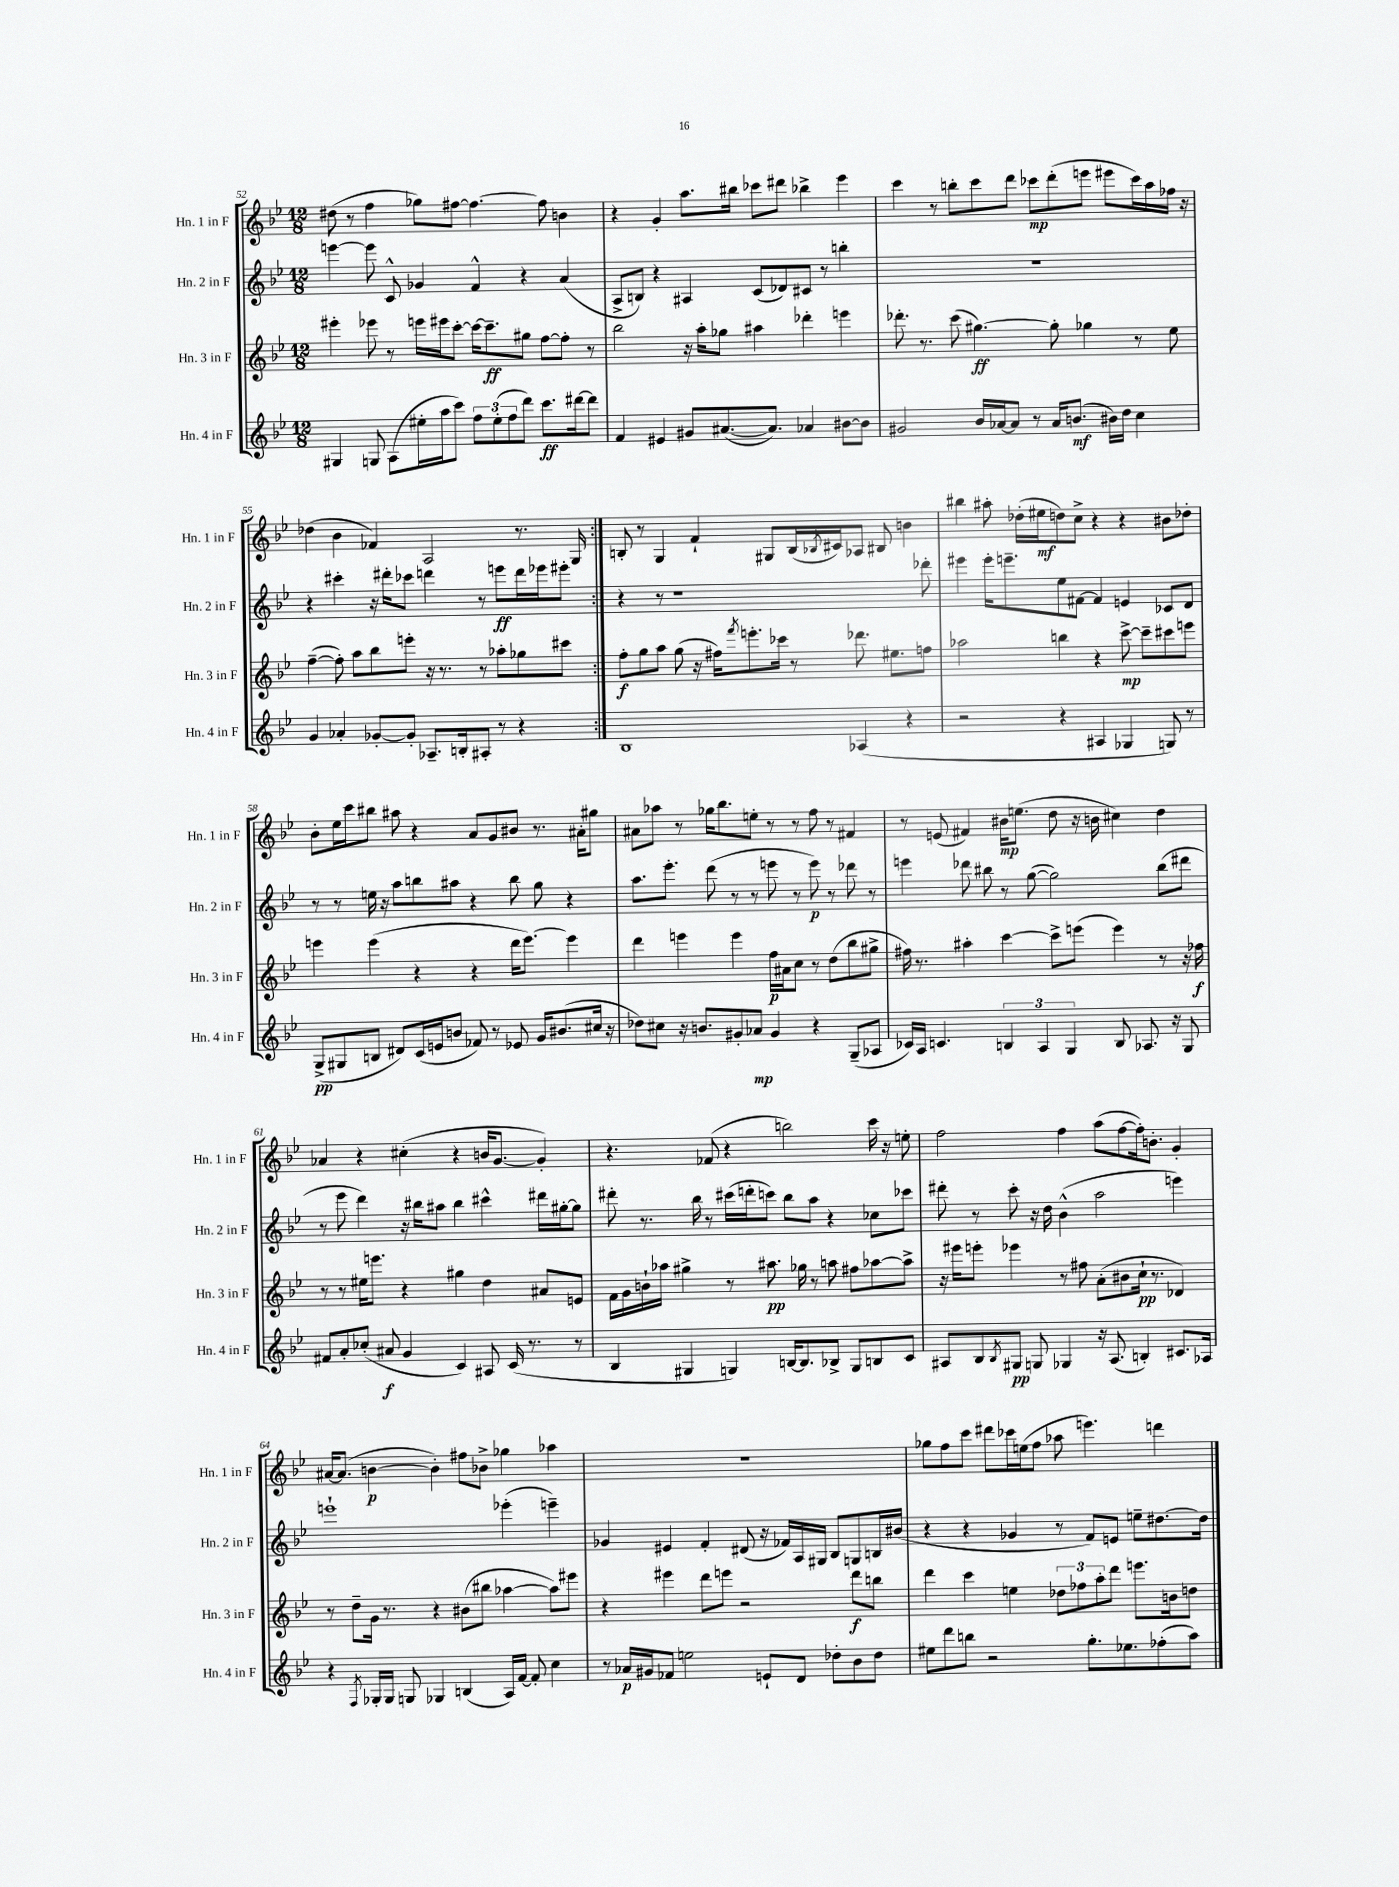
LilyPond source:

<<
\new StaffGroup <<
\new Staff = "s0" \with { instrumentName = "Hn. 1 in F" shortInstrumentName = "Hn. 1 in F" } {
    \clef treble \key bes \major \numericTimeSignature \time 12/8
    \repeat volta 2 { dis''8( r8 f''4 ges''8) fis''8~ fis''4.~ fis''8 b'4 |
    r4 g'4-. a''8. bis''16 ces'''8 dis'''8 bes''4-> ees'''4 |
    c'''4 r8 b''8-. c'''8 d'''8 ces'''8\mp d'''8-.( e'''8 eis'''8 ces'''16) a''16 fes''16 r16 |
    des''4( bes'4 fes'4) a2 r8. g16 | }
    b8-. r8 g4 f'4-! gis8 b16( \acciaccatura { bes8 } cis'16) aes8 bis8 b'4 |
    bis''4 ais''8-. des''16-.( eis''16\mf d''8) c''8-> r4 r4 bis'8 des''8-. |
    bes'8-. ees''16 c'''16 bis''8 ais''8 r4 a'8 g'8 bis'8 r8. ais'16-. gis''8 |
    ais'8 aes''8 r8 ges''16 bes''8. e''8-. r8 r8 f''8 r8 fis'4 |
    r8 e'8( fis'4) bis'16\mp e''8.( d''8 r16 b'16 cis''4) d''4 |
    aes'4 r4 cis''4-.( r4 b'16 g'8.~ g'4-.) |
    r4. fes'8( r4 b''2) c'''16 r16 e''8-. |
    f''2 f''4 a''8( f''8~ f''16-.) b'8.-. g'4-. |
    ais'16~ ais'8.( b'4~\p b'4-.) fis''8 bes'8-> ges''4 aes''4 |
    R1. |
    ges''8 f''8 c'''8 dis'''8 ces'''16 e''16( f''8 aes''8 e'''4.) d'''4 \bar "|." |
}
\new Staff = "s1" \with { instrumentName = "Hn. 2 in F" shortInstrumentName = "Hn. 2 in F" } {
    \clef treble \key bes \major \numericTimeSignature \time 12/8
    \repeat volta 2 { e'''4~ e'''8 c'8-^ ges'4 f'4-^ r4 a'4( |
    a8-> b8) r4 ais4 c'8( des'8) cis'8 r8 b''4-. |
    R1. |
    r4 cis'''4-. r16 dis'''16-. ces'''8 d'''4 r8 e'''8\ff d'''16 ees'''16 eis'''8-. | }
    r4 r8 r1 des'''8-. |
    eis'''4 eis'''16-. e'''8.-- ees''8 fis'8~ fis'4 e'4 ces'8 d'8 |
    r8 r8 e''16 r16 a''8 b''8 ais''8 r4 b''8 g''8 r4 |
    a''8. ees'''8.-. d'''8( r8 r8 e'''8 r8 e'''8\p) r8 des'''8 r8 |
    e'''4 des'''8 bis''8 r8 g''8~( g''2) bis''8( dis'''8 |
    r8 ees'''8 d'''4) r16 bis''16 ais''8 bis''4 cis'''4-^ dis'''16 gis''16~-. gis''8 |
    dis'''8-. r8. bes''16 r8 cis'''16( d'''16-. c'''8) bes''8 a''8 r4 ces''8 ces'''8 |
    dis'''8-. r8 c'''8-. r16 d''16 bes'4-^( a''2 e'''4) |
    e'''1-! ees'''4-.( e'''4--) |
    ges'4 eis'4 f'4-. dis'8( r16 fes'16) a16 gis16 bes8 g8 b16 bis'16( |
    r4 r4 ges'4 r8 f'8) e'8 e''8-- dis''8.~ dis''16 \bar "|." |
}
\new Staff = "s2" \with { instrumentName = "Hn. 3 in F" shortInstrumentName = "Hn. 3 in F" } {
    \clef treble \key bes \major \numericTimeSignature \time 12/8
    \repeat volta 2 { eis'''4-. ees'''8 r8 e'''16 eis'''16 c'''8~-. c'''16~ c'''8.--\ff gis''8 f''8~ f''8-. r8 |
    bes''2 r16 a''16-. ges''8 ais''4 des'''4-. e'''4 |
    des'''8.-. r8. c'''8( gis''4.~\ff) gis''8-. ges''4 r8 ees''8 |
    f''4~--( f''8-.) a''8 bes''8 e'''8-. r16 r8. r8 aes''8-. ges''8 cis'''8 | }
    f''8-.\f g''8 a''8 g''8( r16 fis''16) \acciaccatura { f'''8 } e'''8.-. ces'''16 r8 des'''8. eis''8. f''8 |
    aes''2 b''4 r4 c'''8~->\mp c'''8-- cis'''8 e'''8 |
    e'''4 e'''4( r4 r4 d'''16 e'''8.~) e'''4 |
    d'''4 e'''4 e'''4 f''16\p ais'16 c''8 r8 d''8( bes''8 gis''8-> |
    fis''16) r8. ais''4-. c'''4~ c'''8-> e'''8( e'''4) r8 r16 fes''16\f |
    r8 r8 eis''16 e'''8. r4 gis''4 d''4 ais'8 e'8 |
    f'16 g'16 b'16-! aes''16 gis''4-> r8 ais''8.\pp ges''16 r8 a''8 fis''8 aes''8~ aes''8-> |
    r16 eis'''16 e'''8-. ees'''4 r8 fis''8 a'8-.( bis'8 c''16-!\pp r8. des'4) |
    r8 d''8-- g'16 r8. r4 bis'8( bis''8 aes''4~ aes''8) eis'''8 |
    r4 eis'''4 d'''8 e'''8 r2 d'''8\f b''8 |
    d'''4 c'''4 e''4 \tuplet 3/2 { des''8 fes''8 a''8-. } d'''8 e'''8. b'16 d''8 \bar "|." |
}
\new Staff = "s3" \with { instrumentName = "Hn. 4 in F" shortInstrumentName = "Hn. 4 in F" } {
    \clef treble \key bes \major \numericTimeSignature \time 12/8
    \repeat volta 2 { gis4 g8 a8( eis''16-. a''16 c'''8) \tuplet 3/2 { f''8 eis''8-.( f''8 } d'''8) c'''8.\ff dis'''16~ dis'''8 |
    f'4 eis'4 gis'8 ais'8.~( ais'8.) aes'4 bis'8~ bis'8 |
    gis'2 bes'16 aes'16~ aes'8 r8 aes'16 b'8.\mf( bis'16) d''16 c''4 |
    g'4 aes'4-. ges'8~-. ges'8-. aes8.-- b16-. ais8-. r8 r4 | }
    bes1 aes4( r4 |
    r2 r4 ais4 ges4 g8) r8 |
    g8->\pp( gis8 b8 dis'8) c'16( e'16 b'8 fes'8) r8 ees'8 g'16 bis'8.( cis''16 r16 |
    des''8) cis''8 r16 b'8. gis'8-. aes'8\mp gis'4 r4 g8--( aes8 |
    ces'16) a16 c'4. \tuplet 3/2 { b4 a4 g4 } b8 aes8. r16 g8 |
    fis'8 a'8-. ces''8-.( ais'8\f g'4 c'4) ais8 c'16( r8. r8 |
    bes4 gis4 g4) b16~ b8. bes8-> g8 b8 c'8 |
    ais8 bes8 \acciaccatura { bes8 } gis8\pp g8 ges4 r16 ais8.( b4-.) cis'8. aes16 |
    r4 \acciaccatura { f8 } ges16-. ges16 g8 ges4 b4( a16) f'16~ f'8-. c''4 |
    r8 aes'16\p gis'16 fes'8 e''2 e'8-! d'8 des''8-. bes'8 des''8 |
    eis''8 d'''8 b''8 r2 g''8.-. ees''8. fes''8-.( a''8) \bar "|." |
}
>>
>>
\layout { \context { \Score currentBarNumber = #52 } }
